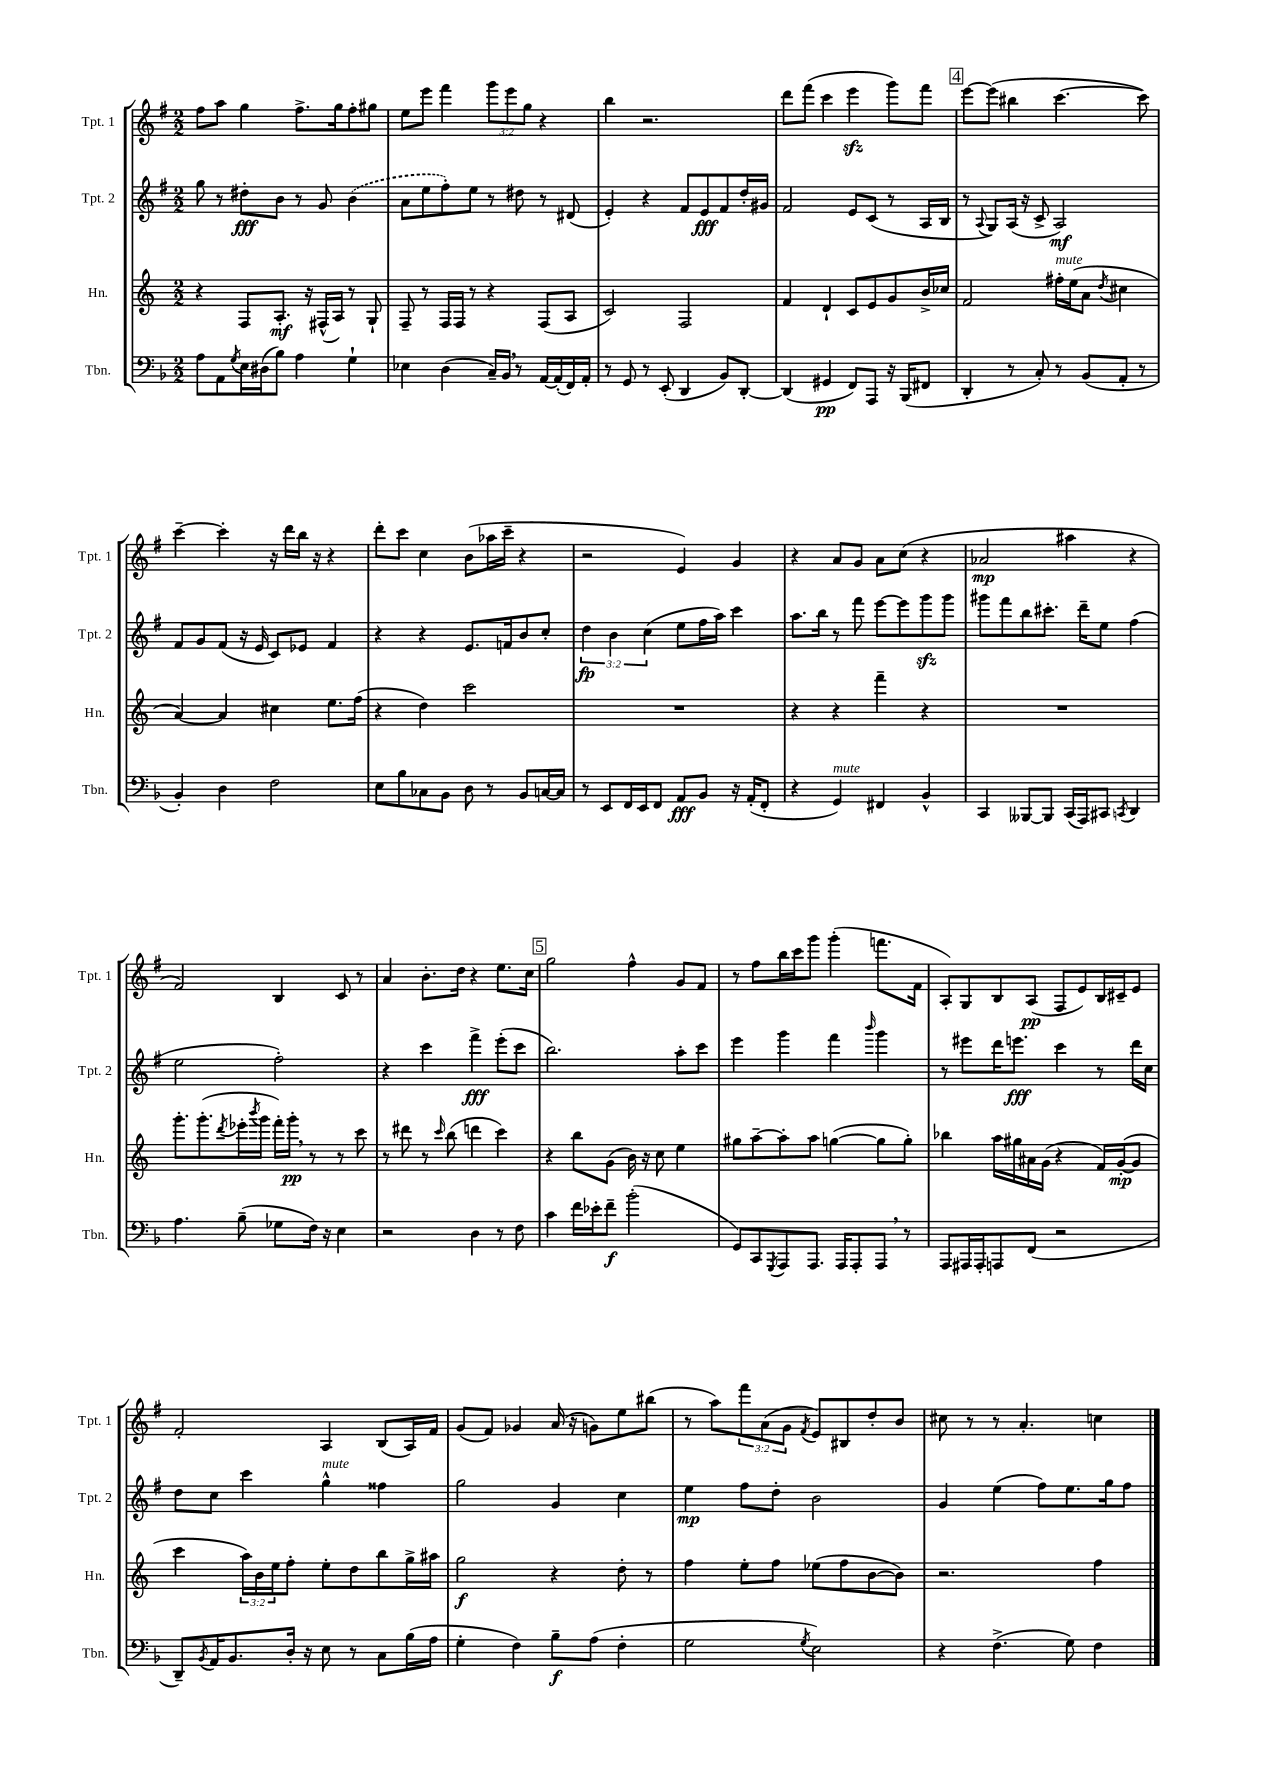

**kern	**kern	**kern	**kern
*staff4	*staff3	*staff2	*staff1
*clefF4	*clefG2	*clefG2	*clefG2
*k[b-]	*k[]	*k[f#]	*k[f#]
*M2/2	*M2/2	*M2/2	*M2/2
8A	4r	8gg	8ff#
8AA	.	8r	8aa
8qG	.	.	.
16E	8F	8dd#'	4gg
(16D#	.	.	.
8B-)	8.A'	8b	.
4A	.	8r	8.ff#^
.	16r	.	.
.	(16F#^^	8g	.
.	16A)	.	16gg
4G`	8r	(4b	8ff#'
.	8G`	.	8gg#
=	=	=	=
4E-	8F~	8a	8ee
.	8r	8ee	8eee
(4D	16F	8ff#')	4fff#
.	16F	.	.
.	8r	8ee	.
16C~)	4r	8r	12ggg
16BB-	.	.	.
.	.	.	12eee
8r	.	8dd#	.
.	.	.	12gg
[16AA	(8F	8r	4r
(16AA']	.	.	.
16FF)	8A	(8d#	.
16AA'	.	.	.
=	=	=	=
8r	2c)	4e')	4bb
8GG	.	.	.
8r	.	4r	2.r
(8EE'	.	.	.
4DD	2F	8f#	.
.	.	8e	.
8BB-)	.	8f#	.
[8DD'	.	16dd'	.
.	.	16g#	.
=	=	=	=
(4DD]	4f	2f#	8ddd
.	.	.	(8fff#
4GG#	4d`	.	4ccc
8FF)	8c	8e	4eee
8AAA	8e	(8c	.
16r	8g	8r	8ggg)
(16BBB-	.	.	.
8FF#	16b^	16A	8fff#
.	16cc-	16B	.
=	=	=	=
4DD'	2f	8r	[8eee
.	.	8qqA	.
.	.	8G)	(8eee]
8r	.	(16A	4bb#
.	.	16r	.
8C')	.	8c^	.
8r	16ff#'	2A)	[4.ccc
.	(16ee	.	.
(8BB-	8a	.	.
.	8qdd	.	.
8AA'	4cc#	.	.
8r	.	.	8ccc])
=	=	=	=
4BB-')	[4a)	8f#	[4ccc~
.	.	8g	.
4D	4a]	(8f#	4ccc']
.	.	16r	.
.	.	16e	.
2F	4cc#	8c)	16r
.	.	.	16ddd
.	.	8e-	16bb
.	.	.	16r
.	8.ee	4f#	4r
.	(16ff	.	.
=	=	=	=
8E	4r	4r	8ddd'
8B-	.	.	8ccc
8C-	4dd)	4r	4cc
8BB-	.	.	.
8D	2ccc	8.e	(8b
8r	.	.	16aa-
.	.	16f	16ccc~
8BB-	.	8b	4r
[16C	.	8cc'	.
16C]	.	.	.
=	=	=	=
8r	1r	6dd	2r
8EE	.	.	.
.	.	6b	.
16FF	.	.	.
16EE	.	.	.
.	.	(6cc	.
8FF	.	.	.
8AA	.	8ee	4e)
8BB-	.	16ff#	.
.	.	16aa)	.
16r	.	4ccc	4g
(16AA'	.	.	.
8FF'	.	.	.
=	=	=	=
4r	4r	8.aa	4r
.	.	16bb	.
4GG)	4r	8r	8a
.	.	8fff#	8g
4FF#	4fff~	[8eee	8a
.	.	8eee]	(8cc
4BB-^^	4r	8ggg	4r
.	.	8ggg	.
=	=	=	=
4CC	1r	8ggg#	2a-
.	.	8fff#	.
[8BBB--	.	8bb	.
8BBB--]	.	8.ccc#'	.
(16CC	.	.	4aa#
16AAA)	.	16ddd~	.
8CC#	.	8ee	.
8qCC	.	.	.
4DD	.	(4ff#	4r
=	=	=	=
4.A	8.ggg'	2ee	2f#)
.	(8.ggg'	.	.
.	8qddd	.	.
(8B-~	16eee-'	.	.
.	8qbbb	.	.
.	16ggg	.	.
8G-	16fff')	2ff#')	4B
.	16ggg'	.	.
16F)	8r	.	.
16r	.	.	.
4E	8r	.	8c
.	8ccc	.	8r
=	=	=	=
2r	8r	4r	4a
.	8ddd#	.	.
.	8r	4ccc	8.b'
.	16qqccc	.	.
.	(8bb	.	.
.	.	.	16dd
4D	4ddd	4fff#^	4r
8r	4ccc)	(8eee'	8.ee
8F	.	8ccc	.
.	.	.	16cc
=	=	=	=
4c	4r	2.bb)	2gg
16f	8bb	.	.
16e-'	.	.	.
8f~	(8g	.	.
(2b-'	16b)	.	4ff#^^
.	16r	.	.
.	8cc	.	.
.	4ee	8aa'	8g
.	.	8ccc	8f#
=	=	=	=
8GG)	8gg#	4eee	8r
8CC	[8aa~	.	8ff#
8qGGG	.	.	.
8AAA	8aa']	4ggg	16bb
.	.	.	16ccc
8.AAA	8aa	.	8ggg
.	([4gg	4fff#	(4ggg'
16AAA	.	.	.
8AAA'	.	.	.
.	.	16qqbbb	.
8AAA	8gg]	4ggg	8.fff
8r	8gg')	.	.
.	.	.	16f#
=	=	=	=
8AAA	4bb-	8r	8A')
16AAA#	.	8eee#	8G
16AAA#'	.	.	.
8AAA	16aa	16ddd	8B
.	16gg#	8.eee	.
(8FF	16a#	.	(8A
.	(16g	.	.
2r	4r	4ccc	8F#
.	.	.	8e)
.	16f)	8r	16B
.	([16g'	.	16c#~
.	8g]	16ddd	8e
.	.	16cc	.
=	=	=	=
8DD~)	4ccc	8dd	2f#'
8qBB-	.	.	.
16AA	.	8cc	.
8.BB-	.	.	.
.	24aa)	4ccc	.
.	24b	.	.
.	24ee	.	.
16D'	8ff'	.	.
16r	.	.	.
8E	8ee'	4gg^^	4A
8r	8dd	.	.
8C	8bb	4ff##	(8B
(16B-	16gg^	.	16A)
16A	16aa#	.	16f#
=	=	=	=
4G'	2gg	2gg	(8g
.	.	.	8f#)
4F)	.	.	4g-
8B-~	4r	4g	(16a
.	.	.	16r
(8A	.	.	8g)
4F'	8dd'	4cc	8ee
.	8r	.	(8bb#
=	=	=	=
2G	4ff	4ee	8r
.	.	.	8aa)
.	8ee'	8ff#	12fff#
.	.	.	(12a
.	8ff	8dd'	.
.	.	.	12g
8qG	.	.	8qf#
2E)	(8ee-	2b	8e)
.	8ff	.	8B#
.	[8b	.	8dd'
.	8b])	.	8b
=	=	=	=
4r	2.r	4g	8cc#
.	.	.	8r
(4.F^	.	(4ee	8r
.	.	.	4.a'
.	.	8ff#)	.
8G)	.	8.ee	.
4F	4ff	.	4cc
.	.	16gg	.
.	.	8ff#	.
==	==	==	==
*-	*-	*-	*-
